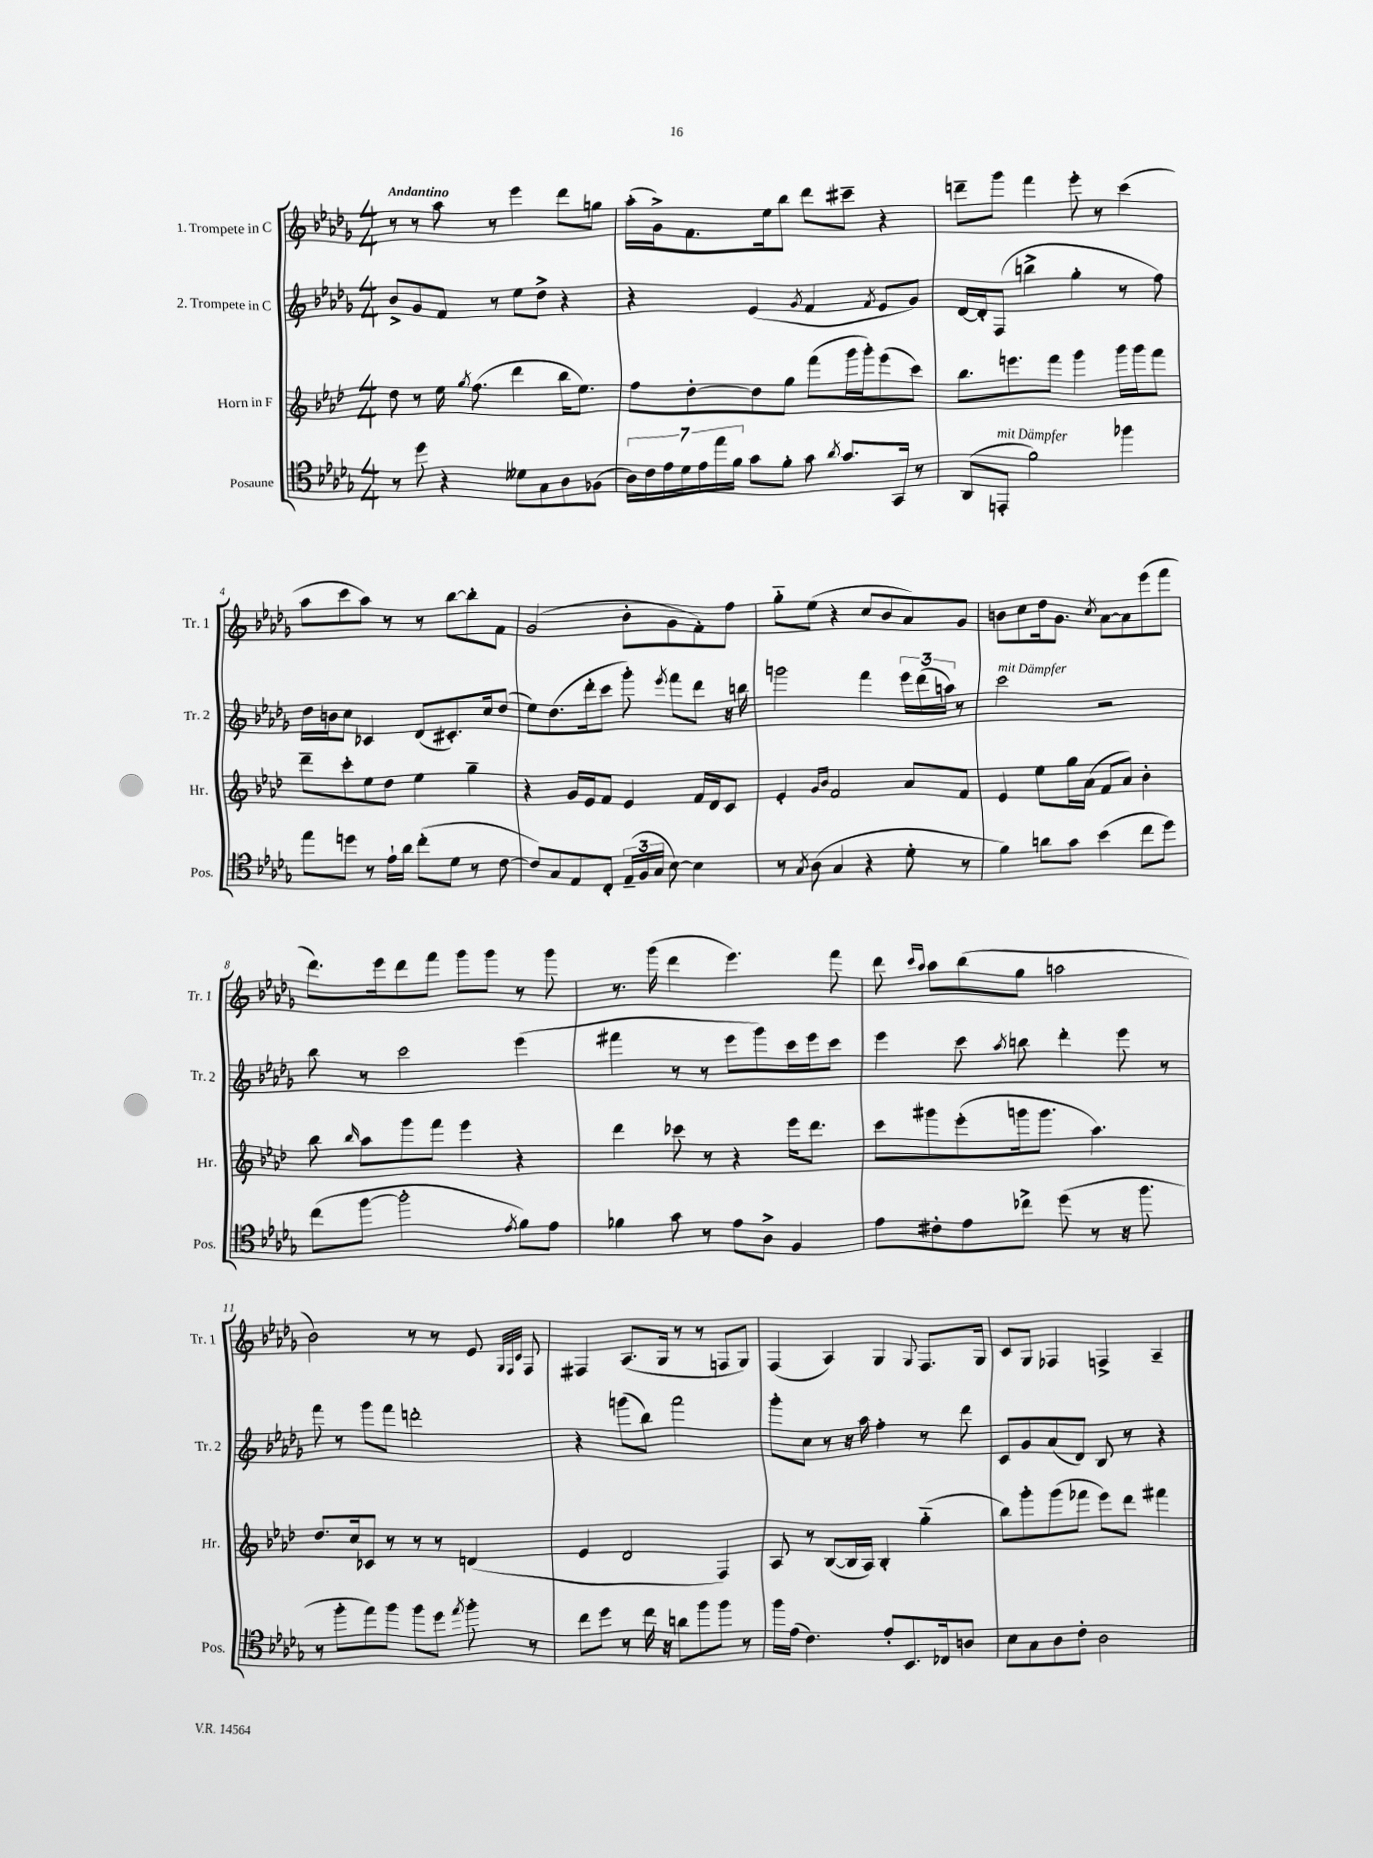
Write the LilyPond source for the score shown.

<<
\new StaffGroup <<
\new Staff = "s0" \with { instrumentName = "1. Trompete in C" shortInstrumentName = "Tr. 1" } {
    \clef treble \key des \major \numericTimeSignature \time 4/4 \tempo "Andantino"
    \autoBeamOff r8 r8 aes''8 r8 ees'''4 des'''8[ g''8] |
    aes''16[-.( ges'16->) f'8. ees''16 bes''8] des'''8[ cis'''8]-- r4 |
    d'''8[-- ges'''8] f'''4 ees'''8-. r8 c'''4( |
    aes''8[ c'''8 aes''8]) r8 r8 bes''8[~ bes''8-. f'8] |
    ges'2( bes'8[-. ges'8 f'8-.) f''8] |
    ges''8[-_ ees''8]( r4 c''8[ bes'8 aes'8) ges'8] |
    b'8[ c''8 des''16 ges'8.] \acciaccatura { c''8 } aes'8[~ aes'8 ees'''8( f'''8] |
    des'''8.[) ees'''16 des'''8 f'''8] ges'''8[ ges'''8] r8 ges'''8 |
    r8. ges'''16( des'''4 ees'''4.) f'''8 |
    des'''8 \grace { c'''16[ aes''16] } aes''8[ bes''8( ges''8] a''2 |
    bes'2) r8 r8 ees'8 \grace { ges32[ f32 c'32] } f8 |
    fis4 aes8.[( ges16] r8 r8 f8[ ges8]) |
    f4( aes4) ges4 \appoggiatura { ges8 } f8.[ ges16] |
    c'8[ ges8] fes4 f4-> aes4-- \bar "|." |
}
\new Staff = "s1" \with { instrumentName = "2. Trompete in C" shortInstrumentName = "Tr. 2" } {
    \clef treble \key des \major \numericTimeSignature \time 4/4
    \autoBeamOff bes'8[-> ges'8 f'8] r8 ees''8[ des''8]-> r4 |
    r4 ees'4( \acciaccatura { ges'8 } f'4 \acciaccatura { f'8 } ees'8[ ges'8]) |
    des'16[~ des'16-. f8]( b''4-> ges''4-. r8 f''8) |
    des''16[ b'16 c''8] ces'4 des'8[( cis'8.-.) c''16 des''8]( |
    ees''8[) des''8.( des'''16-. c'''8] ges'''8-.) \acciaccatura { ees'''8 } f'''8[ des'''8] r16 b''16 |
    g'''2 f'''4 \tuplet 3/2 { ees'''16[ des'''16( a''16]) } r8 |
    c'''2^\markup { \italic "mit Dämpfer" } r2 |
    bes''8 r8 c'''2 ees'''4( |
    fis'''4 r8 r8 ees'''8[ ges'''8) c'''16 ees'''16 c'''8] |
    ees'''4 c'''8 \acciaccatura { aes''8 } b''8 des'''4-. ees'''8 r8 |
    f'''8 r8 ges'''8[ f'''8] d'''2-. |
    r4 g'''8[( bes''8]) f'''2 |
    ges'''8[-. c''8] r8 r16 aes''16 f''4-. r8 des'''8 |
    c'8[ ges'8 aes'8( des'8]) bes8 r8 r4 \bar "|." |
}
\new Staff = "s2" \with { instrumentName = "Horn in F" shortInstrumentName = "Hr." } {
    \clef treble \key aes \major \numericTimeSignature \time 4/4
    \autoBeamOff des''8 r8 ees''16 \acciaccatura { g''8 } f''8.( des'''4 bes''16[ ees''8.]) |
    f''8[ des''8~-. des''8 g''8] f'''8[( g'''16 g'''16-.) ees'''8( c'''8]) |
    bes''8.[ e'''8. f'''8] g'''4 g'''16[ g'''16 f'''8] |
    des'''8[-- c'''8-. ees''8 des''8] ees''4 g''4-- |
    r4 g'16[ ees'16 f'8] ees'4 f'16[ des'16 c'8] |
    ees'4-. \grace { g'16[ bes'16] } f'2 aes'8[ f'8] |
    ees'4 ees''8[ g''16 aes'16]( f'8[ aes'8]) bes'4-. |
    bes''8 \grace { bes''16 } aes''8[ g'''8 f'''8] ees'''4 r4 |
    des'''4 ces'''8 r8 r4 ees'''16[ des'''8.] |
    c'''8[ gis'''8 ees'''8-.( g'''16 g'''8.] aes''4.) |
    des''8.[ c''16 ces'8] r8 r8 r8 d'4( |
    ees'4 des'2 f4) |
    aes8 r8 bes8[~( bes16 aes16]) bes4-. g''4-_( |
    bes''8[) g'''8-. g'''8( fes'''8] ees'''8[) des'''8] fis'''4 \bar "|." |
}
\new Staff = "s3" \with { instrumentName = "Posaune" shortInstrumentName = "Pos." } {
    \clef tenor \key des \major \numericTimeSignature \time 4/4
    \autoBeamOff r8 des''8 r4 deses'8[ ges8 aes8 fes8]( |
    \tuplet 7/4 { aes16[) c'16 ees'16 des'16 ees'16 ees''16 f'16] } ges'8[ f'8]-. ges'8 \acciaccatura { aes'8 } ges'8.[ ges,16] r8 |
    aes,8[( e,8]-.^\markup { \italic "mit Dämpfer" } f'2) fes''4 |
    ees''8[ d''8] r8 ees'16[-! aes'16] c''8[-.( des'8] r8 c'8~ |
    c'8[) ges8 ees8 c8]-. \tuplet 3/2 { ees16[--( f16 ges16] } bes8~) bes4 |
    r8 \acciaccatura { ges8 } aes8( ges4 r4 des'8-. r8 |
    f'4) a'8[ ges'8] bes'4( c''8[ des''8]) |
    c''8[( f''8]~ f''2-. \acciaccatura { ees'8 } f'8[) ees'8] |
    fes'4 ges'8 r8 ees'8[ aes8]-> f4 |
    ees'8[ cis'8-. ees'8 ces''8]-> des''8( r8 r16 f''8. |
    r8 f''8[-. ees''8) f''8] f''8[ des''8] \acciaccatura { ees''8 } f''8-. r8 |
    c''8[ des''8] r8 c''16 r16 a'8[ f''8 f''8] r8 |
    f''16[ ees'16]( c'4.) ees'8[-. bes,8. ces16 a8] |
    bes8[ ges8 aes8 c'8]-. aes2 \bar "|." |
}
>>
>>
